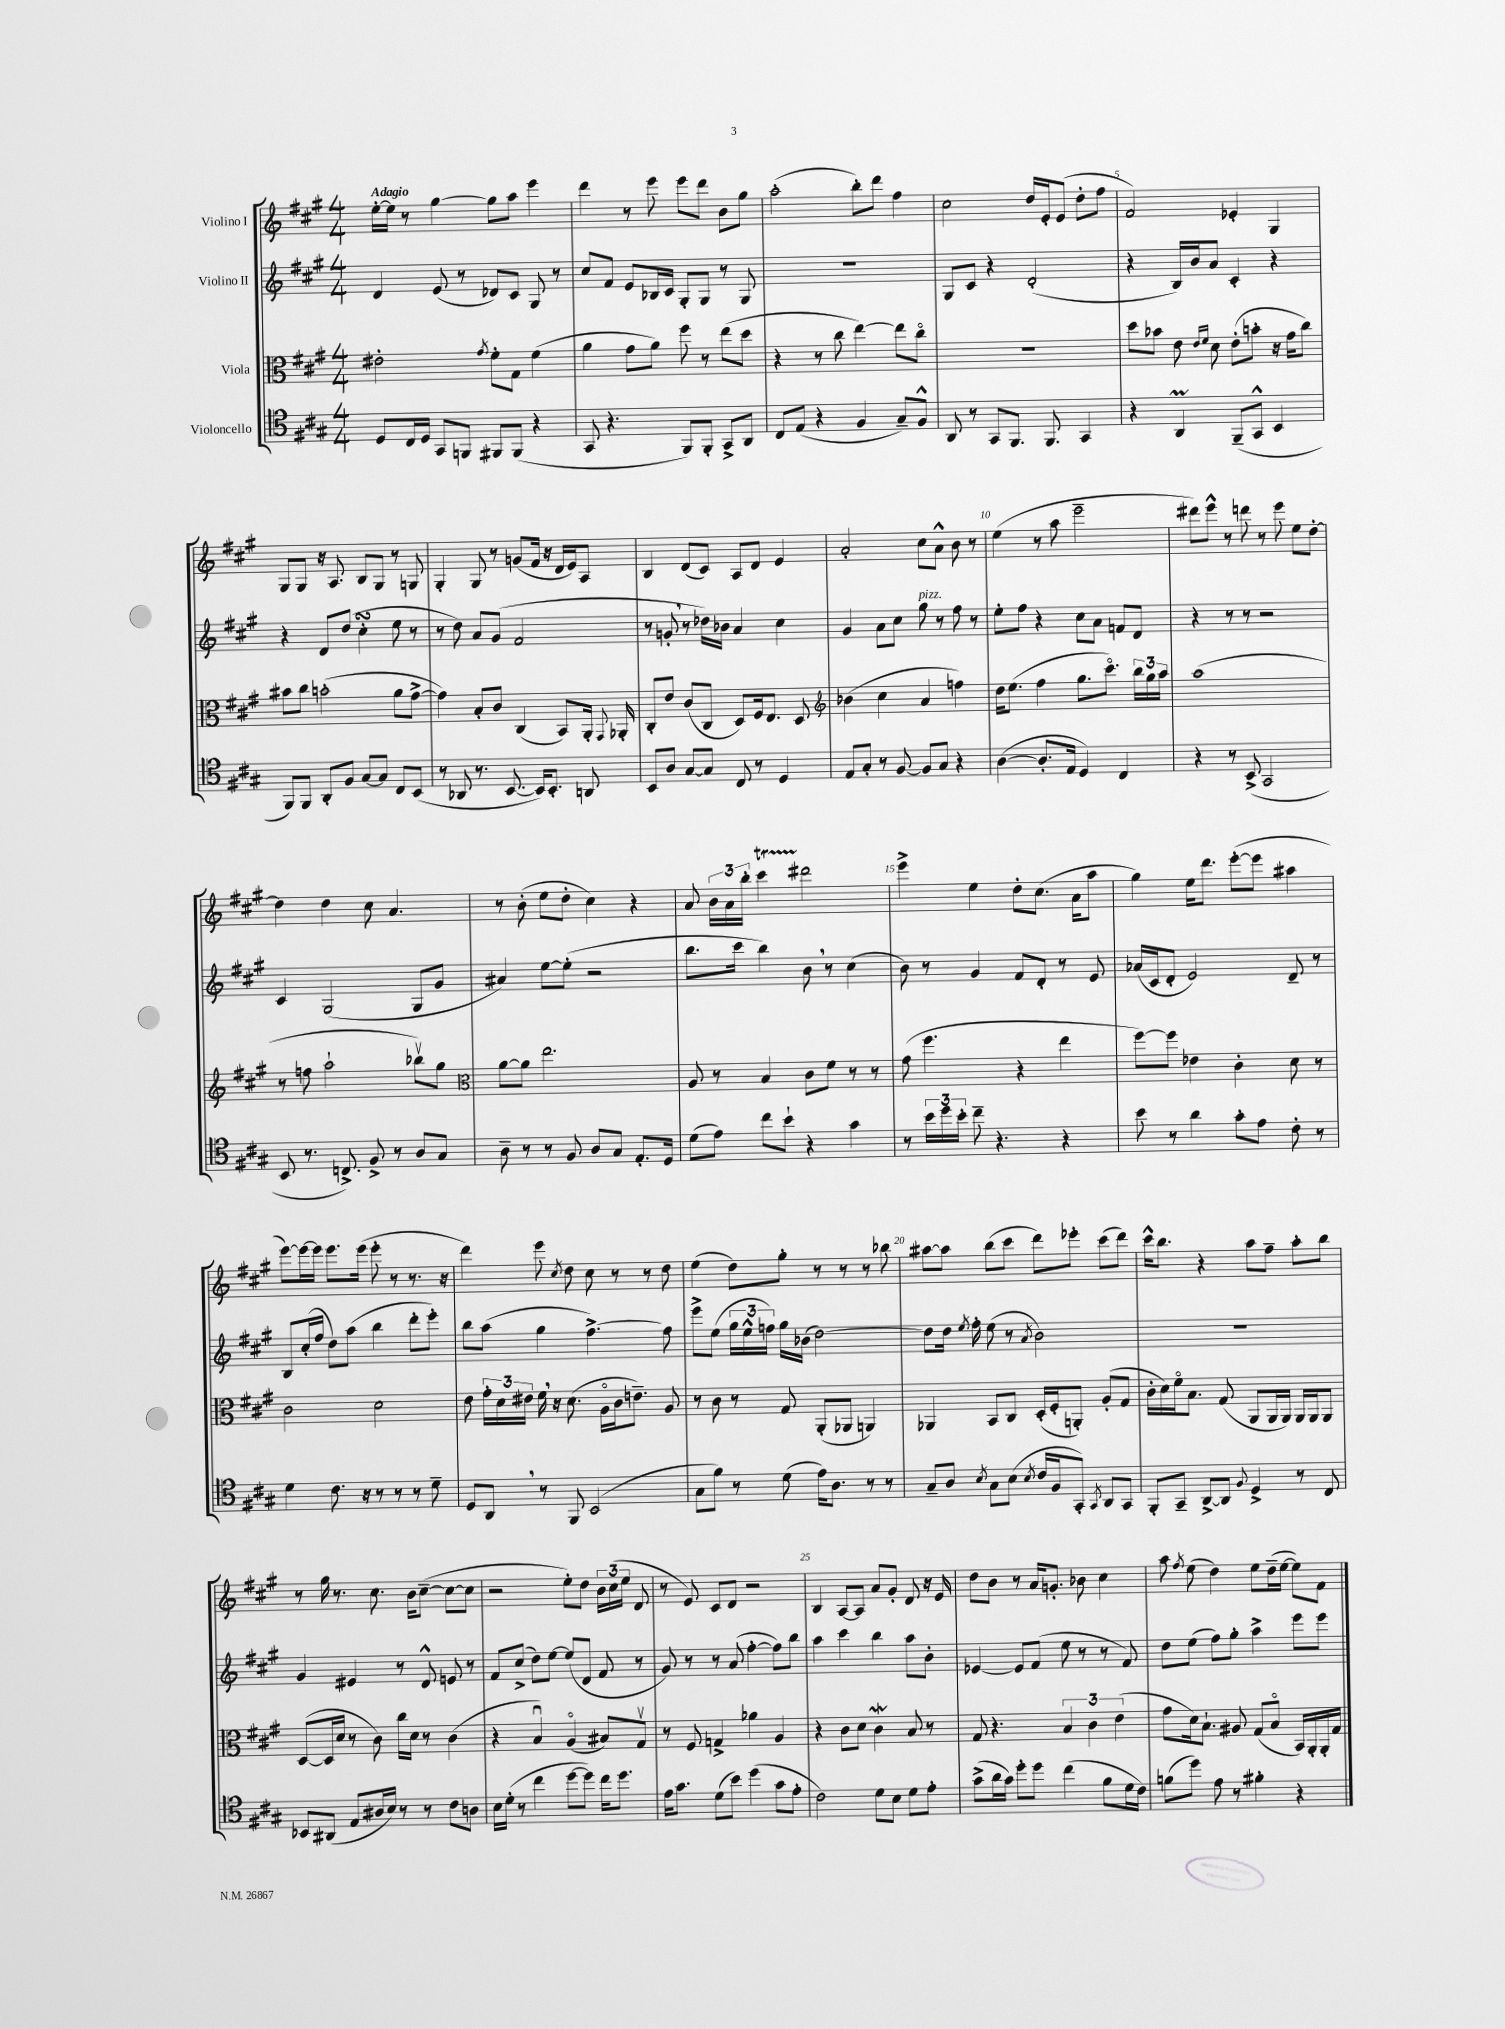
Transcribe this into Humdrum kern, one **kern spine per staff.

**kern	**kern	**kern	**kern
*staff4	*staff3	*staff2	*staff1
*clefC4	*clefC3	*clefG2	*clefG2
*k[f#c#g#]	*k[f#c#g#]	*k[f#c#g#]	*k[f#c#g#]
*M4/4	*M4/4	*M4/4	*M4/4
8D/L	2e#'\	4d/	[16ee'\LL
.	.	.	16ee\]JJ
16C#/L	.	.	8r
16D/JJ	.	.	.
8GG#/L	.	(8e/	[4gg#\
8FF/J	.	8r	.
.	8qg#/	.	.
8FF#/L	8f#'\L	8d-/L)	8gg#\]L
(8FF#/J	8G#\J	8c#/J	8aa\J
4r	(4f#\	8G#/	4eee\
.	.	8r	.
=	=	=	=
8GG#/	4a\	8cc#/L	4ddd\
4.r	.	8f#/J	.
.	8g#\L	8e/L	8r
.	8a\J)	16B-/L	8eee\
.	.	16c#/JJ	.
8FF#/L)	8ff#\	8G#'/L	8eee\L
8FF#'/J	8r	8G#/J	8ddd\J
8GG#^/L	(8ee\L	8r	8b\L
8AA/J	8dd\J	8G#/	8gg#\J
=	=	=	=
8C#/L	4r	1r	(2aa'\
(8E/J	.	.	.
4r	8r	.	.
.	8cc#\	.	.
4F#/	[4ee\)	.	8bb'\L)
.	.	.	8ddd\J
8G#~/L)	8ee\]L	.	4ff#\
8F#^^/J	8cc#o\J	.	.
=	=	=	=
8AA/	1r	8G#/L	2cc#\
8r	.	8c#/J	.
8GG#/L	.	4r	.
8.FF#/J	.	.	.
.	.	(2d'/	16dd/LL
8.FF#/	.	.	16e'/J
.	.	.	(8e/J
4GG#/	.	.	8dd'\L
.	.	.	8ff#\J
=	=	=	=
4r	8dd\L	4r	2f#/)
.	8b-\J	.	.
4AA/	8e\	16B/LL)	.
.	.	16b/J	.
.	16qqe/LL	.	.
.	16qqf#/JJ	.	.
.	8d\	8a/J	.
(8FF#~/L	(8e'\L	4c#'/	4e-'/
8GG#^^/J	8b'\J	.	.
4BB/	16r	4r	4G#/
.	16g#\LK	.	.
.	8cc#\J)	.	.
=	=	=	=
8FF#/L)	8b#\L	4r	8G#/L
8FF#/J	8cc#\J	.	8G#/J
8AA'/L	(2b'\	8d/L	16r
.	.	.	8.A/
8F#/J	.	(8dd/J	.
[8G#/L	.	4cc#'\	8B/L
8G#/]J	.	.	8G#/J
8C#/L	8a\L	8ee\	8r
(8BB/J	[8g#^\J	8r	8G/
=	=	=	=
8r	4g#\])	8r	4G#'/
8AA-/	.	8dd\)	.
8.r	8B'/L	8a/L	8G#/
.	8c#/J	(8g#/J	8r
[8.BB/	.	.	.
.	(4C#/	2f#/	(8g/L
16BB/]LK)	.	.	16f#/Jk
8.BB'/J	.	.	16r
.	8BB/L)	.	16d/LL
.	.	.	16e/J)
8AA/	16AA'/Jk	.	8A/J
.	8qqGG#/	.	.
.	16AA-'/	.	.
=	=	=	=
8BB/L	8C#'/L	8r	4B/
8A/J	8e/J	8g'/	.
[8G#/L	(8c#/L	8r	(8d/L
8G#/]J	8C#/J	16dd-\LL)	8c#/J)
.	.	16b-\JJ	.
8C#/	8D/L)	4a/	8A/L
8r	16F#/k	.	8d/J
.	8.E/J	.	.
4D/	.	4cc#\	4e/
.	8D/	.	.
=	=	=	=
*	*clefG2	*	*
8E/L	(4b-\	4g#/	2a'/
8G#'/J	.	.	.
8r	4cc#\	8a\L	.
[8F#/	.	8cc#\J	.
8F#/]L	4a/	8gg#\	8cc#\L
8G#/J	.	8r	8a^^\J
4r	4ff\)	8ff#\	8b\
.	.	8r	8r
=	=	=	=
([4A\	16dd\LK	8ee'\L	(4ee\
.	(8.ee\J	.	.
.	.	8ff#\J	.
8.A'/]L	4ff#\	4r	8r
.	.	.	8aa\
16E/Jk	.	.	.
4D/)	8.gg#\L	8cc#\L	2eee~\
.	.	8a\J	.
.	8.ccc#o\J)	.	.
4C#/	.	8f/L	.
.	24bb\LL	8d/J	.
.	24gg#\	.	.
.	24aa\JJ	.	.
=	=	=	=
4r	(1aa	4r	8ddd#\L)
.	.	.	8eee^^\J
8r	.	8r	8r
(8BB^/	.	8r	8ddd\
2GG#/	.	2r	8r
.	.	.	8eee\
.	.	.	8ee\L
.	.	.	[8dd'\J
=	=	=	=
8BB/	8r	4c#/	4dd\]
8.r	8ff\	.	.
.	2aa`\	(2G#/	4dd\
8.C^/)	.	.	.
8F#^/	.	.	8cc#\
8r	.	.	4.a/
8A/L	8bb-v\L)	8G#/L	.
8G#/J	8gg#\J	8g#/J	.
=	=	=	=
*	*clefC3	*	*
8A~\	[8a\L	4a#/)	8r
8r	8a\]J	.	(8b'\
8r	2.ee\	[8ee\L	8ee\L
8F#/	.	(8ee'\]J	8dd'\J
8A/L	.	2r	4cc#\)
8G#/J	.	.	.
8.E'/L	.	.	4r
16D/Jk	.	.	.
=	=	=	=
(8d\L	8A/	8.bb\L	8a/
8e\J)	8r	.	24b\LL
.	.	.	24a\
.	.	16ccc#\Jk	.
.	.	.	24bb'\JJ
8cc#\L	4B/	4bb\)	4ccc#\
8b`\J	.	.	.
4r	8c#\L	8b\	2ddd#\
.	8f#\J	8r	.
4g#\	8r	(4cc#\	.
.	8r	.	.
=	=	=	=
8r	(8g#\	8b\)	4eee^\
24b\LL	4.ff#\	8r	.
24dd\	.	.	.
24b'\JJ	.	.	.
8cc#~\	.	4g#/	4ee\
4.r	.	.	.
.	4r	8f#/L	8dd'\L
.	.	8d'/J	(8.cc#\J
4r	4ee\	8r	.
.	.	.	16a\LK
.	.	8e/	8aa\J
=	=	=	=
8b\	[8ff#\L)	(16a-/LL	4gg#\)
.	.	16c#/J	.
8r	8ff#\]J	8d'/J	.
4a\	4e-\	2e/)	16ee\LK
.	.	.	8.ddd\J
8g#'\L	4c#'\	.	([8eee'\L
8e\J	.	.	8eee\]J
8c#'\	8d\	8d~/	4aa#\
8r	8r	8r	.
=	=	=	=
4d\	2c#\	8B/L	[8eee\L)
.	.	(16cc#'/L	16eee\_L
.	.	16ff#/JJ	16eee\]JJ
8.c#\	.	8dd\L)	8.eee\L
.	.	(8aa\J	.
16r	.	.	(16eee\Jk
8r	2d\	4bb\	8eee'\
8r	.	.	8r
8r	.	8ddd'\L	8.r
8d~\	.	8eee'\J)	.
.	.	.	16r
=	=	=	=
8D/L	8e\	8bb\L	4ddd\)
8AA/J	24g#'\LL	(8aa\J	.
.	24d\	.	.
.	24e#\JJ	.	.
8r	16f#\	4gg#\	8eee\
.	16r	.	.
.	.	.	8qcc#/
8FF#/	(8.d\	.	8dd\
(2BB/	.	[4.ff#^\)	8cc#\
.	16Ao\LL	.	.
.	16c#\J	.	8r
.	8.e~\J)	.	.
.	.	.	8r
.	8A/	8ff#\]	8dd\
=	=	=	=
8G#\L	8r	8eee^\L	(4ee\
8f#\J)	8c#\	(8ee\J	.
8r	8r	24gg#\LL	8dd\L)
.	.	24ee^^\	.
.	.	24ff\JJ)	.
(8d\	8G#/	16gg#\LL	8gg#'\J
.	.	(16b-\JJ	.
16e\LK)	(8AA'/L	[2dd\)	8r
8.A\J	.	.	.
.	8AA-/J	.	8r
8r	4AA/)	.	8r
8r	.	.	8bb-\
=	=	=	=
8G#~/L	4AA-/	8dd\]L	[8aa#\L
8A/J	.	16dd\Jk	8aa#\]J
.	.	8qee/	.
.	.	16ff#'\	.
8qB/	.	.	.
8G#\L	8BB/L	(8ee\	(8bb\L
(8B\J	8C#/J	8r	8ccc#\J
8qB/	.	8qa/	.
16c#/LL	(16D'/LL	2b\)	8ddd\L)
16F#/J	16F#'/J	.	.
8GG#'/J)	8AA'/J)	.	8eee-'\J
8qGG#/	.	.	.
8AA/L	(8A'/L	.	(8ccc#\L
8GG#/J	8G#/J	.	8ddd\J)
=	=	=	=
8FF#'/L	16c#'\LL	1r	16ccc#^^\LK
.	16d\)	.	8.bb\J
8GG#~/J	16f#o\J	.	.
.	8.B\J	.	.
[8AA^/L	.	.	4r
8AA/]J	(8G#/	.	.
8qqF#/	.	.	.
4D^/	8AA/L	.	8aa\L
.	16AA/L	.	8ff#~\J
.	16AA/JJ)	.	.
8r	16AA/LL	.	8aa'\L
.	16AA/J	.	.
8C#/	8AA/J	.	8bb\J
=	=	=	=
8BB-/L	([8D/L	4g#/	8r
(8AA#/J	16D/]L	.	16gg#\
.	16d/JJ	.	8.r
8E/L	8r	4e#/	.
16A#/L	8c#\)	.	8.cc#\
16B/JJ)	.	.	.
8r	16cc#\LL	8r	.
.	16d\JJ	.	16b\LK
8r	8r	8d^^/	([8cc#~\J
8c#\L	(4c#\	8e/	8cc#\_L
8A\J	.	8r	8cc#\]J
=	=	=	=
16B\LL	4r	8f#/L	2r
(16d'\JJ	.	.	.
8r	.	(8cc#^/J	.
4cc#\	4Bu/)	8dd\L)	.
.	.	[8ee\J	.
[8dd\L	(4Ao/	(8ee/]L	8ee'\L)
8dd\]J)	.	8d/J	8dd\J
16cc#\LK	8B#/L)	8f#/	24b\LL
.	.	.	(24cc#\
8.dd\J	.	.	.
.	.	.	24ee\JJ
.	8G#v/J	8r	8d/
=	=	=	=
16e\LK	8r	8g#/)	8r
8.g#\J	.	.	.
.	8F#/	8r	8e/)
(8d\L	4G^/	8r	8c#/L
8b\J)	.	(8a/	8d/J
(4dd\	4a-\	[4ff#'\	2r
8g#\L	4A/	8ff#\]L)	.
8e'\J	.	8bb\J	.
=	=	=	=
2c#\)	4r	4aa\	4B/
.	8c#\L	4ccc#\	[8A/L
.	8d\J	.	8A/]J
8d\L	4c#\	4bb\	8a/L
8B\J	.	.	8g#'/J
8d\L	8B/	8aa\L	8d/
8e'\J	8r	8b'\J	16r
.	.	.	16e/
=	=	=	=
(8g#^\L	8G#/	[4e-/	8dd\L
16a\L	4.r	.	8b\J
16g#\JJ)	.	.	.
8dd'\L	.	8e-/]L	8r
8dd\J	.	(8f#/J	16a/LK
.	.	.	8.g'/J
(4cc#\	6B/	8ee\	.
.	.	8r	8b-\
.	6c#\	.	.
8f#\L	.	8r	4cc#\
.	(6e\	.	.
16d\L	.	8f#/)	.
16c#\JJ)	.	.	.
=	=	=	=
(8f\L	8g#\L	8dd\L	8aa\
.	.	.	8qff#/
8dd\J)	16d\k)	(8ee\J	(8ee\
.	8.B`\J	.	.
8e\	.	8ff#\L)	4dd\)
8r	8A#/	8gg#'\J	.
4f#'\	(8G#/L	4aa^\	8ee\L
.	8Bo/J	.	(16dd~\L
.	.	.	[16ee\JJ
4r	16BB/LL)	8eee\L	8ee\]L)
.	16AA'/	.	.
.	16AA'/	8eee\J	8f#\J
.	16G#/JJ	.	.
==	==	==	==
*-	*-	*-	*-
